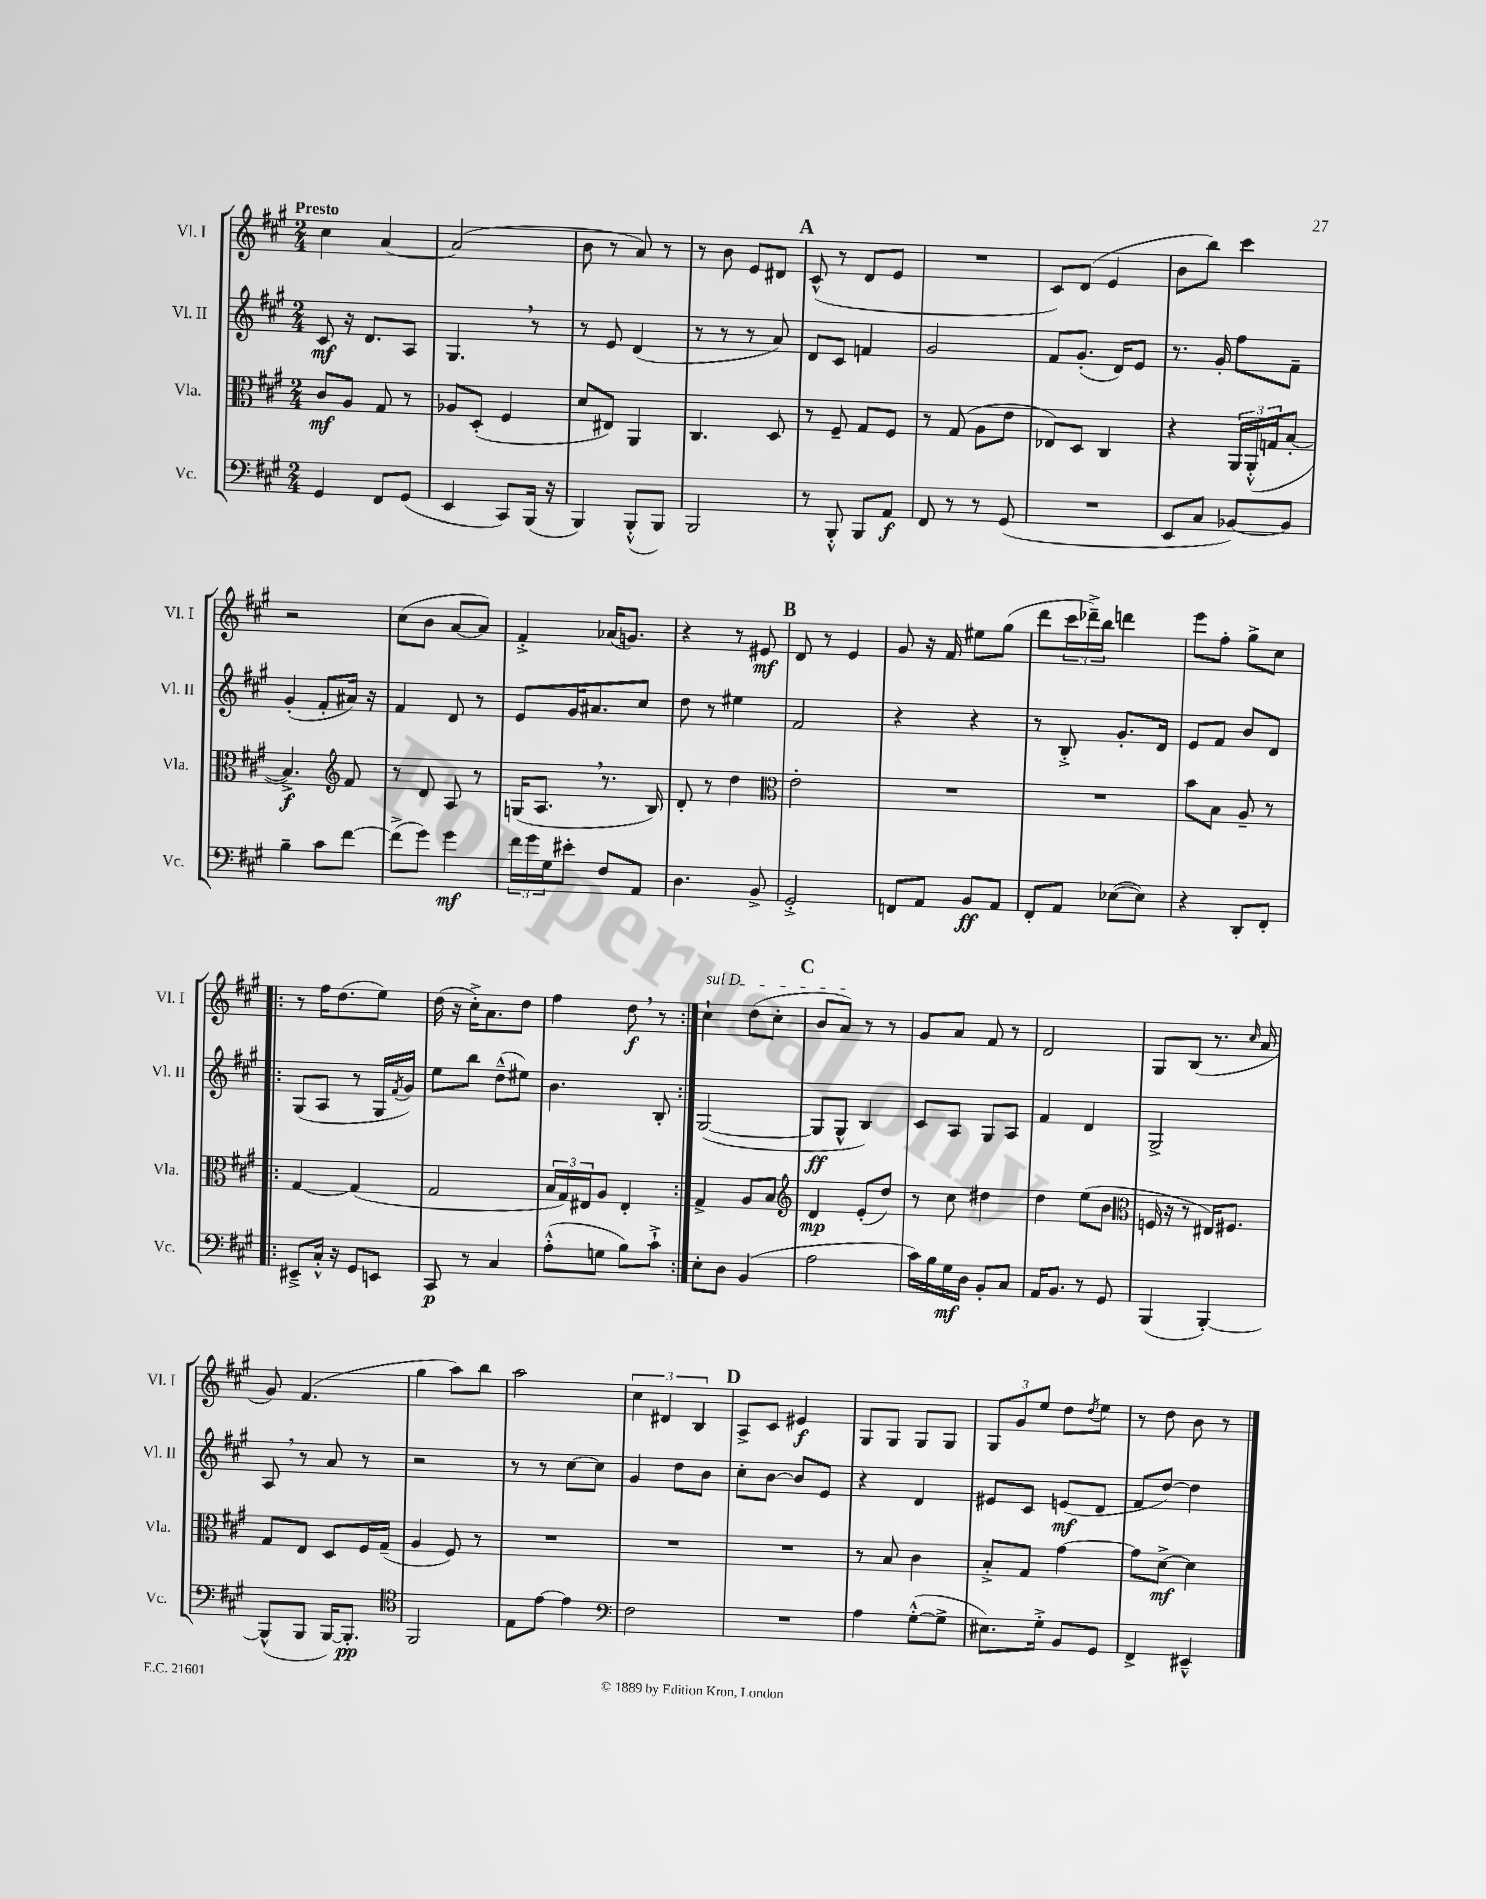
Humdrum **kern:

**kern	**dynam	**kern	**dynam	**kern	**dynam	**kern	**dynam
*part4	*part4	*part3	*part3	*part2	*part2	*part1	*part1
*staff4	*staff4	*staff3	*staff3	*staff2	*staff2	*staff1	*staff1
*I"Vc.	*	*I"Vla.	*	*I"Vl. II	*	*I"Vl. I	*
*I'Vc.	*	*I'Vla.	*	*I'Vl. II	*	*I'Vl. I	*
*clefF4	*	*clefC3	*	*clefG2	*	*clefG2	*
*k[f#c#g#]	*	*k[f#c#g#]	*	*k[f#c#g#]	*	*k[f#c#g#]	*
*M2/4	*	*M2/4	*	*M2/4	*	*M2/4	*
=1	=1	=1	=1	=1	=1	=1	=1
!	!	!	!	!	!	!LO:TX:a:B:t=Presto	!
4GG#/	.	8c#/L	mf	8c#/	mf	4cc#\	.
.	.	8A/J	.	16r	.	.	.
.	.	.	.	8.d/L	.	.	.
8FF#/L	.	8G#/	.	.	.	[4a/	.
(8GG#/J	.	8r	.	8A/J	.	.	.
=2	=2	=2	=2	=2	=2	=2	=2
4EE/	.	8A-X/L	.	4.G#,/	.	(2a/]	.
.	.	(8D'/J	.	.	.	.	.
8CC#/L)	.	4F#/	.	.	.	.	.
(16BBB/Jk	.	.	.	8r	.	.	.
16r	.	.	.	.	.	.	.
=3	=3	=3	=3	=3	=3	=3	=3
4BBB/)	.	8d/L	.	8r	.	8b\	.
.	.	8E#X/J)	.	8e/	.	8r	.
(8BBB'^^/L	.	4AA/	.	(4d/	.	8a/)	.
8BBB/J)	.	.	.	.	.	8r	.
=4	=4	=4	=4	=4	=4	=4	=4
2BBB/	.	4.C#/	.	8r	.	8r	.
.	.	.	.	8r	.	8b\	.
.	.	.	.	8r	.	8e/L	.
.	.	8D/	.	8a/)	.	8d#X/J	.
!!LO:REH:place=s1:t=A
=5	=5	=5	=5	=5	=5	=5	=5
8r	.	8r	.	8d/L	.	(8c#^^/	.
8BBB'^^/	.	8F#~/	.	8c#/J	.	8r	.
8BBB/L	.	8G#/L	.	4fn/	.	8d/L	.
8AA/J	f	8F#/J	.	.	.	8e/J	.
=6	=6	=6	=6	=6	=6	=6	=6
8FF#/	.	8r	.	2g#/	.	2r	.
8r	.	(8G#/	.	.	.	.	.
8r	.	8A\L	.	.	.	.	.
(8GG#/	.	8e\J	.	.	.	.	.
=7	=7	=7	=7	=7	=7	=7	=7
2r	.	8E-X/L)	.	8f#/L	.	8c#/L)	.
.	.	8D/J	.	(8.g#'/J	.	(8d/J	.
.	.	4C#/	.	.	.	4e/	.
.	.	.	.	16d/KL)	.	.	.
.	.	.	.	8e/J	.	.	.
=8	=8	=8	=8	=8	=8	=8	=8
8EE/L	.	4r	.	8.r	.	8b\L	.
8C#/J	.	.	.	.	.	8bb\J)	.
.	.	.	.	16g#'/	.	.	.
[8BB-X/L)	.	24AA/LL	.	8ff#\L	.	4ccc#\	.
.	.	(24AA'^^/	.	.	.	.	.
.	.	24Gn/J	.	.	.	.	.
8BB-/J]	.	[8B'/J	.	8f#~\J	.	.	.
!!LO:LB:g=z
=9	=9	=9	=9	=9	=9	=9	=9
4B~\	.	4.B^/])	f	(4g#'/	.	2r	.
8c#\L	.	.	.	8f#'/L	.	.	.
*	*	*clefG2	*	*	*	*	*
[8f#\J	.	8f#/	.	16a#X/Jk)	.	.	.
.	.	.	.	16r	.	.	.
=10	=10	=10	=10	=10	=10	=10	=10
(8f#^\L]	.	8r	.	4f#/	.	(8cc#\L	.
8g#\J)	.	8d/	.	.	.	8b\J	.
4g#\	mf	8A/	.	8d/	.	[8a/L	.
.	.	8r	.	8r	.	8a/J])	.
=11	=11	=11	=11	=11	=11	=11	=11
24f#\LL	.	(16Gn/KL	.	8e/L	.	4f#'^/	.
24g#\	.	.	.	.	.	.	.
.	.	8.A,/J	.	.	.	.	.
24G#\J	.	.	.	.	.	.	.
8e#X'\J	.	.	.	16g#/K	.	.	.
.	.	.	.	8.a#X/	.	.	.
8F#/L	.	8.r	.	.	.	(16a-X/KL	.
.	.	.	.	.	.	8.gn/J)	.
8AA/J	.	.	.	8cc#/J	.	.	.
.	.	16B/)	.	.	.	.	.
=12	=12	=12	=12	=12	=12	=12	=12
4.D\	.	8d'/	.	8dd\	.	4r	.
.	.	8r	.	8r	.	.	.
.	.	4dd\	.	4ee#X\	.	8r	.
8BB^/	.	.	.	.	.	8e#X/	mf
!!LO:REH:place=s1:t=B
=13	=13	=13	=13	=13	=13	=13	=13
*	*	*clefC3	*	*	*	*	*
2GG#'^/	.	2e'\	.	2f#/	.	8d/	.
.	.	.	.	.	.	8r	.
.	.	.	.	.	.	4e/	.
=14	=14	=14	=14	=14	=14	=14	=14
8FFn/L	.	2r	.	4r	.	8g#/	.
8AA/J	.	.	.	.	.	16r	.
.	.	.	.	.	.	16f#/	.
8BB/L	ff	.	.	4r	.	8ee#X\L	.
8AA/J	.	.	.	.	.	(8gg#\J	.
=15	=15	=15	=15	=15	=15	=15	=15
8FF#'/L	.	2r	.	8r	.	8ddd\L	.
8AA/J	.	.	.	8B'^/	.	24ccc#\L	.
.	.	.	.	.	.	24ddd-X~^\)	.
.	.	.	.	.	.	24bb\JJ	.
([8E-X\L	.	.	.	8.g#'/L	.	4dddn\	.
8E-\J])	.	.	.	.	.	.	.
.	.	.	.	16d/Jk	.	.	.
=16	=16	=16	=16	=16	=16	=16	=16
4r	.	8b\L	.	8e/L	.	8eee\L	.
.	.	8B\J	.	8f#/J	.	8ff#'\J	.
8DD'/L	.	8A~/	.	8b/L	.	8gg#^\L	.
8FF#'/J	.	8r	.	8d/J	.	8cc#\J	.
!!LO:LB:g=z
=17!|:	=17!|:	=17!|:	=17!|:	=17!|:	=17!|:	=17!|:	=17!|:
8EE#X~^/L	.	[4G#/	.	(8G#/L	.	8r	.
16C#'^^/Jk	.	.	.	8A/J	.	16ff#\KL	.
16r	.	.	.	.	.	(8.dd\	.
8GG#/L	.	(4G#/]	.	8r	.	.	.
8EEn/J	.	.	.	16G#/LL	.	8ee\J)	.
.	.	.	.	8qf#/	.	.	.
.	.	.	.	16g#/JJ)	.	.	.
=18	=18	=18	=18	=18	=18	=18	=18
8CC#/	p	2G#/	.	8ee\L	.	(16dd\	.
.	.	.	.	.	.	16r	.
8r	.	.	.	8bb\J	.	16cc#'^\KL)	.
.	.	.	.	.	.	8.a\	.
4C#/	.	.	.	(8dd~^^\L	.	.	.
.	.	.	.	8ee#X\J)	.	8dd\J	.
=19	=19	=19	=19	=19	=19	=19	=19
(8A'^^\L	.	24B/LL	.	4.b\	.	4ff#\	.
.	.	24G#/)	.	.	.	.	.
.	.	24E#X/J	.	.	.	.	.
8Gn\J	.	8A/J	.	.	.	.	.
8B\L)	.	4E#'/	.	.	.	8dd,\	f
8c#`^\J	.	.	.	8B'/	.	8r	.
=20:|!	=20:|!	=20:|!	=20:|!	=20:|!	=20:|!	=20:|!	=20:|!
!	!	!	!	!	!	!LO:TX:a:i:t=sul D	!
8E'\L	.	4G#^/	.	([2G#/	.	4cc#`\	.
8D\J	.	.	.	.	.	.	.
(4BB/	.	8A/L	.	.	.	(8dd\L	.
.	.	8B/J	.	.	.	8cc#'\J	.
!!LO:REH:place=s1:t=C
=21	=21	=21	=21	=21	=21	=21	=21
*	*	*clefG2	*	*	*	*	*
2A\	.	4d/	mp	8G#/L]	ff	8b/L	.
.	.	.	.	8G#^^/J	.	8a/J)	.
.	.	(8e'/L	.	4B/)	.	8r	.
.	.	8dd/J)	.	.	.	8r	.
=22	=22	=22	=22	=22	=22	=22	=22
16c#\LL)	.	8r	.	8c#/L	.	8g#/L	.
16B\	.	.	.	.	.	.	.
16G#\	mf	8cc#\	.	8A/J	.	8a/J	.
16D\JJ	.	.	.	.	.	.	.
8BB'/L	.	4dd#X\	.	8G#/L	.	8f#/	.
8C#/J	.	.	.	8A/J	.	8r	.
=23	=23	=23	=23	=23	=23	=23	=23
16AA/KL	.	4dd\	.	4f#/	.	2d/	.
8.BB/J	.	.	.	.	.	.	.
8r	.	(8ee\L	.	4d/	.	.	.
8GG#/	.	8b\J	.	.	.	.	.
=24	=24	=24	=24	=24	=24	=24	=24
*	*	*clefC3	*	*	*	*	*
(4BBB/	.	16Fn/	.	2G#^/	.	8G#/L	.
.	.	16r	.	.	.	.	.
.	.	8r	.	.	.	(8B/J	.
[4BBB'/)	.	16E#X/KL)	.	.	.	8.r	.
.	.	8.F#X/J	.	.	.	.	.
.	.	.	.	.	.	16qqcc#/	.
.	.	.	.	.	.	16a/	.
!!LO:LB:g=z
=25	=25	=25	=25	=25	=25	=25	=25
(8BBB^^/L]	.	8G#/L	.	8A,/	.	8g#/)	.
8BBB/J	.	8E/J	.	8r	.	(4.f#/	.
[16BBB/KL)	.	8D/L	.	8a/	.	.	.
8.BBB'/J]	pp	.	.	.	.	.	.
.	.	16F#/L	.	8r	.	.	.
.	.	(16G#~/JJ	.	.	.	.	.
=26	=26	=26	=26	=26	=26	=26	=26
*clefC4	*	*	*	*	*	*	*
2FF#/	.	4A/	.	2r	.	4gg#\	.
.	.	8F#/)	.	.	.	8aa\L)	.
.	.	8r	.	.	.	8bb\J	.
=27	=27	=27	=27	=27	=27	=27	=27
8E\L	.	2r	.	8r	.	2aa\	.
[8e\J	.	.	.	8r	.	.	.
4e\]	.	.	.	[8cc#\L	.	.	.
.	.	.	.	8cc#\J]	.	.	.
=28	=28	=28	=28	=28	=28	=28	=28
*clefF4	*	*	*	*	*	*	*
2F#\	.	2r	.	4g#/	.	6cc#\	.
.	.	.	.	.	.	6d#X/	.
.	.	.	.	8dd\L	.	.	.
.	.	.	.	.	.	6B/	.
.	.	.	.	8b\J	.	.	.
!!LO:REH:place=s1:t=D
=29	=29	=29	=29	=29	=29	=29	=29
2r	.	2r	.	8cc#'\L	.	8A^/L	.
.	.	.	.	[8b\J	.	8c#/J	.
.	.	.	.	8b/L]	.	4e#X/	f
.	.	.	.	8e/J	.	.	.
=30	=30	=30	=30	=30	=30	=30	=30
4A\	.	8r	.	4r	.	8G#/L	.
.	.	8B/	.	.	.	8G#/J	.
([8G#'^^\L	.	4c#\	.	4d/	.	8G#/L	.
8G#^\J]	.	.	.	.	.	8G#/J	.
=31	=31	=31	=31	=31	=31	=31	=31
8.E#X\L)	.	8B'^/L	.	8e#X/L	.	12G#/L	.
.	.	.	.	.	.	12g#/	.
.	.	8G#/J	.	8c#/J	.	.	.
.	.	.	.	.	.	12ee/J	.
16G#'^\Jk	.	.	.	.	.	.	.
8BB/L	.	[4g#\	.	(8en/L	mf	8dd\L	.
.	.	.	.	.	.	8qdd/	.
8GG#/J	.	.	.	8d/J	.	8ee\J	.
=32	=32	=32	=32	=32	=32	=32	=32
4FF#^/	.	8g#\L]	.	8f#/L	.	8r	.
.	.	[8d^\J	mf	[8dd/J)	.	8dd\	.
4EE#X~^^/	.	4d\]	.	4dd\]	.	8b\	.
.	.	.	.	.	.	8r	.
==	==	==	==	==	==	==	==
*-	*-	*-	*-	*-	*-	*-	*-
